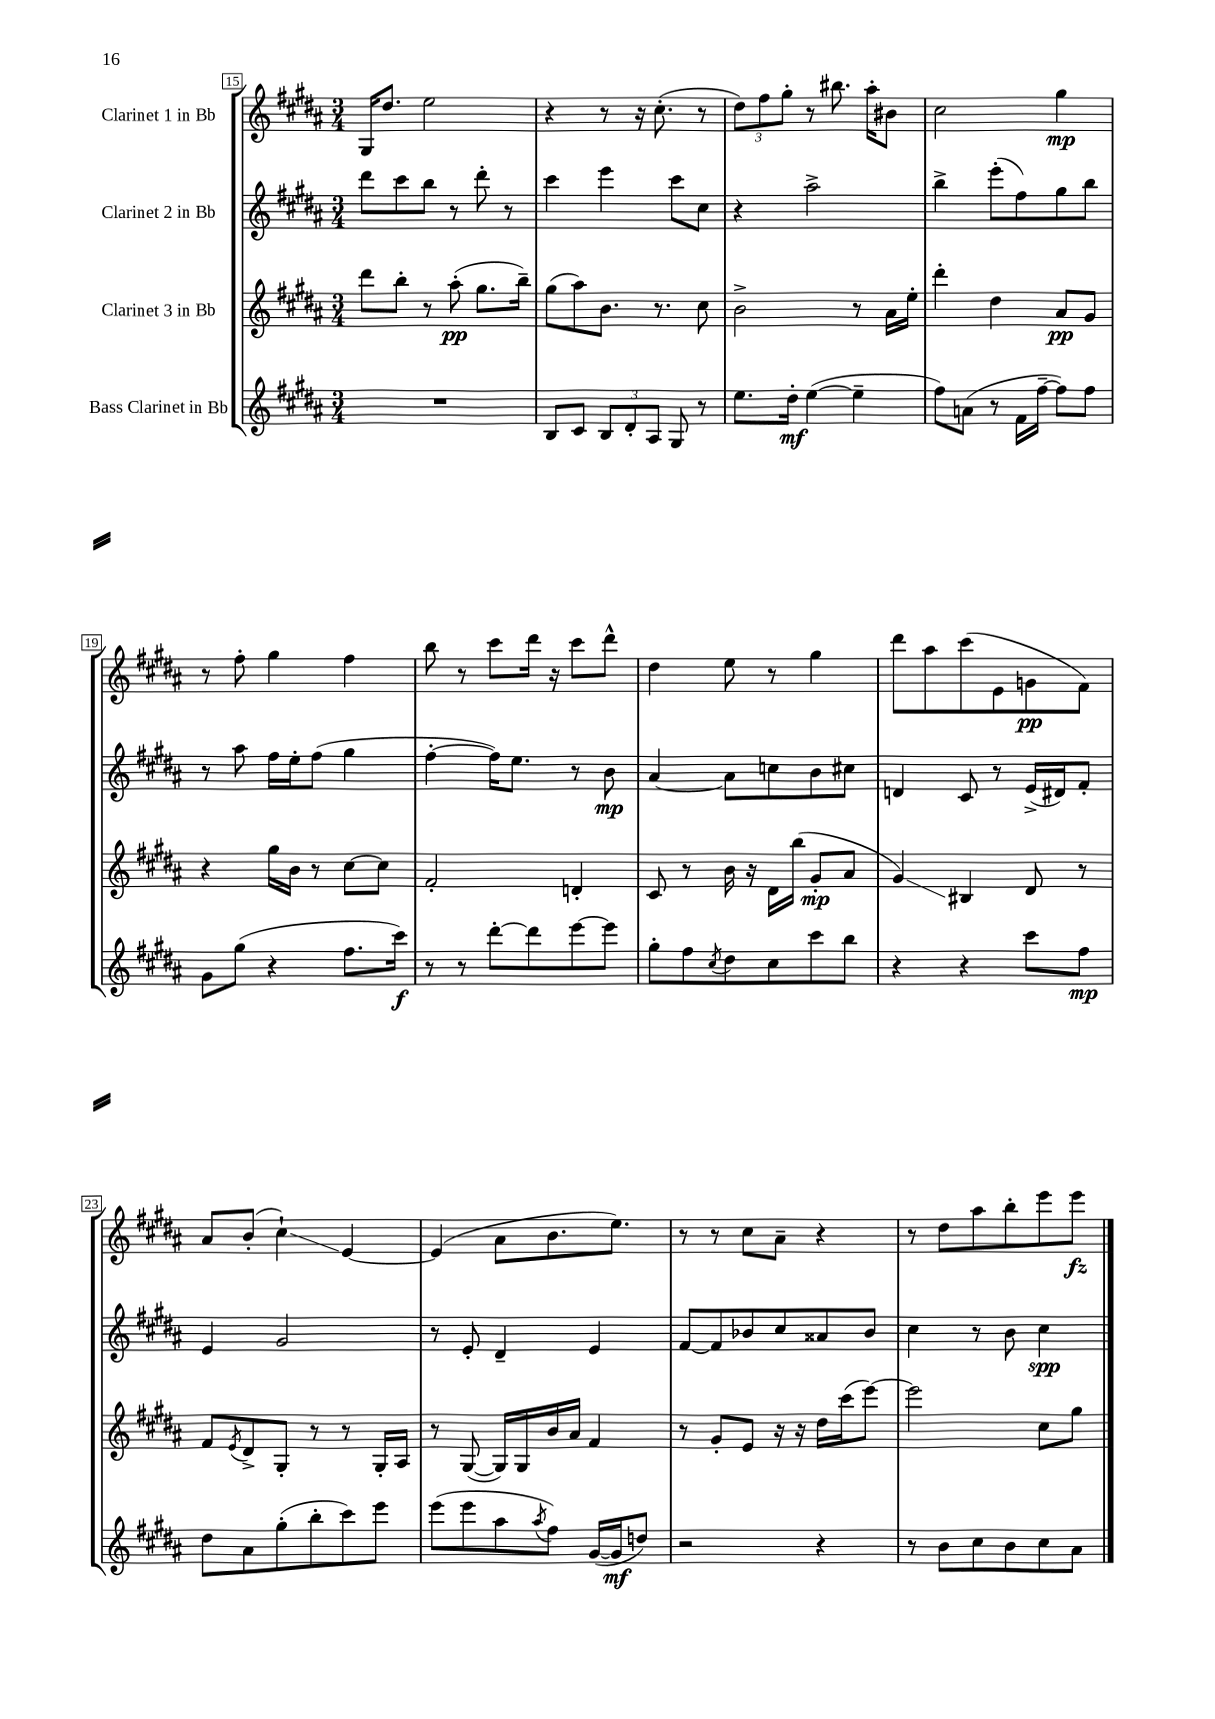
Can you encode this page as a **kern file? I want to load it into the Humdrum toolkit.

**kern	**kern	**kern	**kern
*staff4	*staff3	*staff2	*staff1
*clefG2	*clefG2	*clefG2	*clefG2
*k[f#c#g#d#a#]	*k[f#c#g#d#a#]	*k[f#c#g#d#a#]	*k[f#c#g#d#a#]
*M3/4	*M3/4	*M3/4	*M3/4
2.r	8ddd#	8ddd#	16G#
.	.	.	8.dd#
.	8bb'	8ccc#	.
.	8r	8bb	2ee
.	(8aa#'	8r	.
.	8.gg#	8ddd#'	.
.	.	8r	.
.	16bb~)	.	.
=	=	=	=
8B	(8gg#	4ccc#	4r
8c#	8aa#)	.	.
12B	8.b	4eee	8r
12d#'	.	.	.
.	.	.	16r
12A#	.	.	.
.	8.r	.	(8.cc#'
8G#	.	8ccc#	.
8r	8cc#	8cc#	8r
=	=	=	=
8.ee	2b^	4r	12dd#)
.	.	.	12ff#
.	.	.	12gg#'
16dd#'	.	.	.
([4ee	.	2aa#^	8r
.	.	.	8.bb#
4ee~]	8r	.	.
.	.	.	16aa#'
.	16a#	.	8b#
.	16ee'	.	.
=	=	=	=
8ff#)	4ddd#'	4bb^	2cc#
(8a	.	.	.
8r	4dd#	(8eee'	.
16f#	.	8ff#)	.
[16ff#~	.	.	.
8ff#])	8a#	8gg#	4gg#
8ff#	8g#	8bb	.
=	=	=	=
8g#	4r	8r	8r
(8gg#	.	8aa#	8ff#'
4r	16gg#	16ff#	4gg#
.	16b	16ee'	.
.	8r	(8ff#	.
8.ff#	[8cc#	4gg#	4ff#
.	8cc#]	.	.
16ccc#)	.	.	.
=	=	=	=
8r	2f#'	[4ff#'	8bb
8r	.	.	8r
[8ddd#'	.	16ff#])	8ccc#
.	.	8.ee	.
8ddd#]	.	.	16ddd#
.	.	.	16r
[8eee	4d'	8r	8ccc#
8eee]	.	8b	8ddd#^^
=	=	=	=
8gg#'	8c#	[4a#	4dd#
8ff#	8r	.	.
8qcc#	.	.	.
8dd#	16b	8a#]	8ee
.	16r	.	.
8cc#	16d#	8cc	8r
.	(16bb	.	.
8ccc#	8g#'	8b	4gg#
8bb	8a#	8cc#	.
=	=	=	=
4r	4g#)	4d	8ddd#
.	.	.	8aa#
4r	4B#	8c#	(8ccc#
.	.	8r	8e
8ccc#	8d#	(16e^	8g
.	.	16d#)	.
8ff#	8r	8f#'	8f#)
=	=	=	=
8dd#	8f#	4e	8a#
.	8qe	.	.
8a#	8d#^	.	(8b'
(8gg#'	8G#'	2g#	4cc#`)
8bb'	8r	.	.
8ccc#)	8r	.	[4e
8eee	16G#'	.	.
.	16A#	.	.
=	=	=	=
(8eee	8r	8r	(4e]
8eee	([8G#	8e'	.
8aa#	16G#])	4d#~	8a#
.	16G#	.	.
8qaa#	.	.	.
8ff#)	16b	.	8.b
.	16a#	.	.
([16g#	4f#	4e	.
16g#]	.	.	8.ee)
8dd)	.	.	.
=	=	=	=
2r	8r	[8f#	8r
.	8g#'	8f#]	8r
.	8e	8b-	8cc#
.	16r	8cc#	8a#~
.	16r	.	.
4r	16dd#	8a##	4r
.	(16ccc#	.	.
.	[8eee)	8b-	.
=	=	=	=
8r	2eee]	4cc#	8r
8b	.	.	8dd#
8cc#	.	8r	8aa#
8b	.	8b	8bb'
8cc#	8cc#	4cc#	8eee
8a#	8gg#	.	8eee
==	==	==	==
*-	*-	*-	*-
